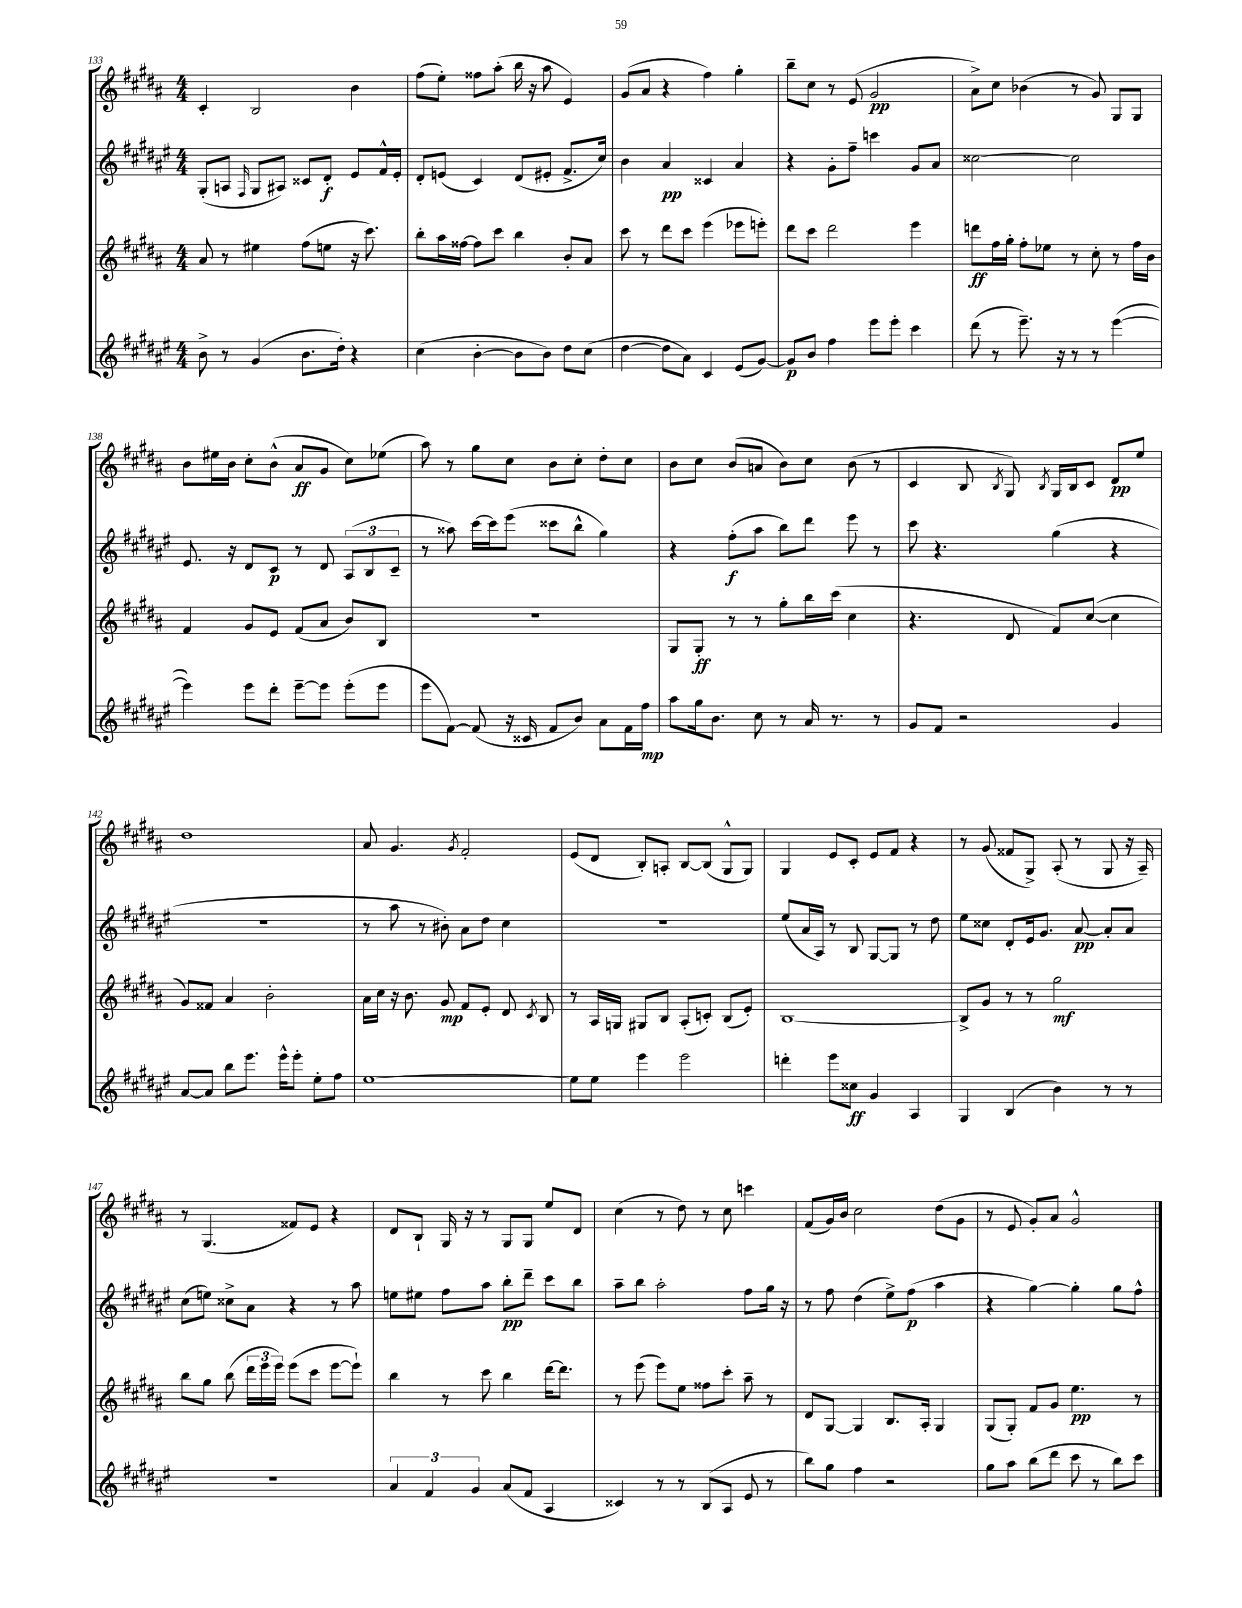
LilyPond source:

<<
\new StaffGroup <<
\new Staff = "s0" {
    \clef treble \key b \major \numericTimeSignature \time 4/4
    \autoBeamOff cis'4-. b2 b'4 |
    fis''8[( e''8]-.) fisis''8[ ais''8]-.( b''16 r16 ais''8 e'4) |
    gis'8[( ais'8] r4 fis''4) gis''4-. |
    b''8[-- cis''8] r8 e'8( gis'2\pp |
    ais'8[->) cis''8] bes'4( r8 gis'8) gis8[ gis8] |
    b'8[ eis''16 b'16] cis''8[-. b'8]-^( ais'8[\ff gis'8] cis''8[) ees''8]( |
    ais''8) r8 gis''8[ cis''8] b'8[ cis''8]-. dis''8[-. cis''8] |
    b'8[ cis''8] b'8[( a'8] b'8[) cis''8] b'8( r8 |
    cis'4 b8 \acciaccatura { b8 } gis8) \acciaccatura { b8 } gis16[ b16 cis'8] dis'8[\pp e''8] |
    dis''1 |
    ais'8 gis'4. \acciaccatura { gis'8 } fis'2-. |
    e'8[( dis'8] b8[-.) a8]-. b8[~ b8]( gis8[-^ gis8]) |
    gis4 e'8[ cis'8]-. e'8[ fis'8] r4 |
    r8 gis'8( fisis'8[ gis8]->) ais8-.( r8 gis8 r16 ais16--) |
    r8 gis4.( fisis'8[) e'8] r4 |
    dis'8[ b8]-! gis16 r16 r8 gis8[ gis8] e''8[ dis'8] |
    cis''4( r8 dis''8) r8 cis''8 c'''4 |
    fis'8[( gis'16) b'16] cis''2 dis''8[( gis'8] |
    r8 e'8 gis'8[-.) ais'8] gis'2-^ \bar "|." |
}
\new Staff = "s1" {
    \clef treble \key fis \major \numericTimeSignature \time 4/4
    \autoBeamOff gis8[-.( a8] \grace { fis16 } gis8[ ais8]) cisis'8[ dis'8]-.\f eis'8[ fis'16-^ eis'16]-. |
    dis'8[-. e'8]( cis'4) dis'8[( eis'8]-. fis'8.[-> cis''16]) |
    b'4 ais'4\pp cisis'4 ais'4 |
    r4 gis'8[-. fis''8]-- c'''4 gis'8[ ais'8] |
    cisis''2~ cisis''2 |
    eis'8. r16 dis'8[ cis'8]\p r8 dis'8 \tuplet 3/2 { ais8[( b8 cis'8]-- } |
    r8 aisis''8) cis'''16[~ cis'''16 eis'''8]( cisis'''8[ b''8]-^ gis''4) |
    r4 fis''8[-.\f( ais''8] b''8[) dis'''8] eis'''8 r8 |
    cis'''8 r4. gis''4( r4 |
    r1 |
    r8 ais''8 r8 bis'8-.) ais'8[ dis''8] cis''4 |
    r1 |
    eis''8[( ais'16 ais16]) r8 b8 gis8[~ gis8] r8 dis''8 |
    eis''8[ cisis''8] dis'8[-. eis'16 gis'8.] ais'8~\pp ais'8[-. ais'8] |
    cis''8[( e''8]) cisis''8[-> ais'8] r4 r8 ais''8 |
    e''8[ eis''8] fis''8[ ais''8] b''8[-.\pp dis'''8]-- cis'''8[ b''8] |
    ais''8[-- b''8] ais''2-. fis''8[ gis''16] r16 |
    r8 fis''8 dis''4( eis''8[->) fis''8]\p( ais''4 |
    r4 gis''4~) gis''4-. gis''8[ fis''8]-^ \bar "|." |
}
\new Staff = "s2" {
    \clef treble \key b \major \numericTimeSignature \time 4/4
    \autoBeamOff ais'8 r8 eis''4 fis''8[( e''8] r16 cis'''8.) |
    b''8[-. ais''16 fisis''16]~ fisis''8[ cis'''8] b''4 b'8[-. ais'8] |
    cis'''8 r8 dis'''8[ cis'''8] e'''4( ees'''8[ e'''8]-.) |
    dis'''8[ cis'''8] dis'''2 e'''4 |
    d'''8[\ff fis''16 gis''16]-. fis''8[-. ees''8] r8 cis''8-. r8 fis''16[ b'16] |
    fis'4 gis'8[ e'8] fis'8[( ais'8] b'8[) b8] |
    R1 |
    gis8[ gis8]-.\ff r8 r8 gis''8[-. b''16 cis'''16]( cis''4 |
    r4. dis'8 fis'8[) cis''8]~( cis''4 |
    gis'8[) fisis'8] ais'4 b'2-. |
    ais'16[ cis''16] r16 b'8. gis'8\mp fis'8[ e'8]-. dis'8 \acciaccatura { cis'8 } b8 |
    r8 ais16[ g16] gis8[ b8] ais8[-.( c'8]-.) b8[( e'8]-.) |
    b1~ |
    b8[-> gis'8] r8 r8 gis''2\mf |
    b''8[ gis''8] b''8( \tuplet 3/2 { dis'''16[ e'''16 e'''16]) } e'''8[( cis'''8] e'''8[~ e'''8]-!) |
    b''4 r8 cis'''8 b''4 dis'''16[~ dis'''8.] |
    r8 e'''8( e'''8[) e''8] fisis''8[ cis'''8]-. ais''8-- r8 |
    dis'8[ gis8]~ gis4 b8.[ ais16]-. gis4 |
    gis8[( gis8]-.) fis'8[ gis'8] e''4.\pp r8 \bar "|." |
}
\new Staff = "s3" {
    \clef treble \key fis \major \numericTimeSignature \time 4/4
    \autoBeamOff b'8-> r8 gis'4( b'8.[ dis''16]-.) r4 |
    cis''4( b'4~-. b'8[ b'8]) dis''8[ cis''8]( |
    dis''4~ dis''8[ ais'8]) cis'4 eis'8[( gis'8]~) |
    gis'8[\p b'8] fis''4 eis'''8[ eis'''8]-. cis'''4 |
    dis'''8( r8 eis'''8.--) r16 r8 r8 eis'''4~( |
    eis'''4) eis'''8[ dis'''8]-. eis'''8[~-- eis'''8] eis'''8[-.( eis'''8] |
    eis'''8[ fis'8]~) fis'8( r16 cisis'16 fis'8[ b'8]) ais'8[ fis'16 fis''16]\mp |
    ais''8[ gis''16 b'8.] cis''8 r8 ais'16 r8. r8 |
    gis'8[ fis'8] r2 gis'4 |
    ais'8[~ ais'8] b''8[ eis'''8.] eis'''16[-^ eis'''8]-. eis''8[-. fis''8] |
    eis''1~ |
    eis''8[ eis''8] eis'''4 eis'''2 |
    d'''4-. eis'''8[ cisis''8]\ff gis'4 ais4 |
    gis4 b4( b'4) r8 r8 |
    R1 |
    \tuplet 3/2 { ais'4 fis'4 gis'4 } ais'8[( fis'8] ais4 |
    cisis'4) r8 r8 b8[( ais8] eis'8 r8 |
    b''8[) gis''8] fis''4 r2 |
    gis''8[ ais''8] b''8[( dis'''8] cis'''8 r8 b''8[) cis'''8] \bar "|." |
}
>>
>>
\layout { \context { \Score currentBarNumber = #133 } }
